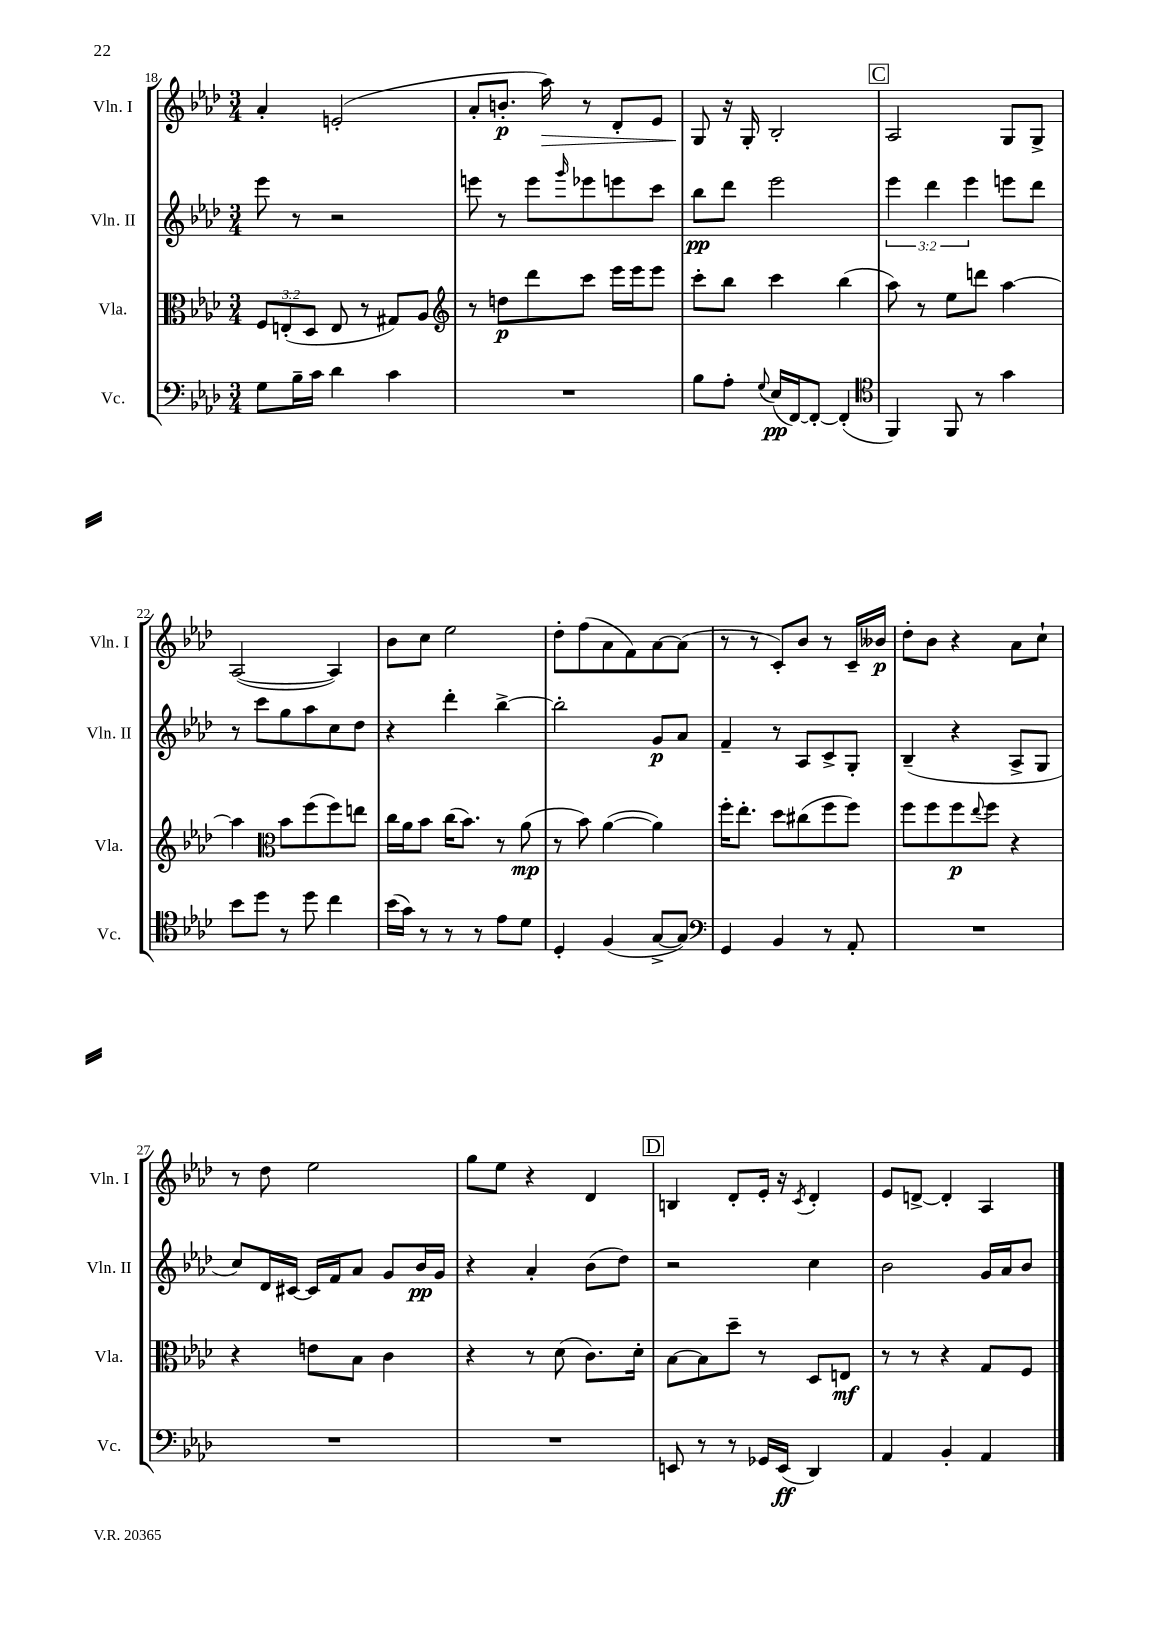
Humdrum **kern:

**kern	**dynam	**kern	**dynam	**kern	**dynam	**kern	**dynam
*part4	*part4	*part3	*part3	*part2	*part2	*part1	*part1
*staff4	*staff4	*staff3	*staff3	*staff2	*staff2	*staff1	*staff1
*I"Vc.	*	*I"Vla.	*	*I"Vln. II	*	*I"Vln. I	*
*I'Vc.	*	*I'Vla.	*	*I'Vln. II	*	*I'Vln. I	*
*clefF4	*	*clefC3	*	*clefG2	*	*clefG2	*
*k[b-e-a-d-]	*	*k[b-e-a-d-]	*	*k[b-e-a-d-]	*	*k[b-e-a-d-]	*
*M3/4	*	*M3/4	*	*M3/4	*	*M3/4	*
=18	=18	=18	=18	=18	=18	=18	=18
8G\L	.	12F/L	.	8eee-\	.	4a-'/	.
.	.	(12En'/	.	.	.	.	.
16B-~\L	.	.	.	8r	.	.	.
.	.	12D-/J	.	.	.	.	.
16c\JJ	.	.	.	.	.	.	.
4d-\	.	8E/	.	2r	.	(2en'/	.
.	.	8r	.	.	.	.	.
4c\	.	8G#X/L)	.	.	.	.	.
.	.	8A-/J	.	.	.	.	.
=19	=19	=19	=19	=19	=19	=19	=19
*	*	*clefG2	*	*	*	*	*
2.r	.	8r	.	8eeen\	.	8a-'/L	.
.	.	8ddn\L	p	8r	.	8.bn'/J	p
.	.	8ddd-\	.	8eee\L	.	.	.
!	!	!	!	!	!	!	!LO:HP:b
.	.	.	.	.	.	16aa-\)	>
.	.	.	.	16qqggg/	.	.	.
.	.	8ccc\J	.	8eee-X\	.	8r	.
.	.	16eee-\LL	.	8eeen\	.	8d-'/L	.
.	.	16eee-\J	.	.	.	.	.
.	.	8eee-\J	.	8ccc\J	.	8e-/J	.
=20	=20	=20	=20	=20	=20	=20	=20
8B-\L	.	8ccc'\L	.	8bb-\L	pp	8G/	.
8A-'\J	.	8bb-\J	.	8ddd-\J	.	16r	]
.	.	.	.	.	.	16G'/	.
8qqG/	.	.	.	.	.	.	.
(16E-/LL	pp	4ccc\	.	2eee-\	.	2B-'/	.
[16FF/J)	.	.	.	.	.	.	.
8FF'/J_	.	.	.	.	.	.	.
(4FF'/]	.	(4bb-\	.	.	.	.	.
!!LO:REH:place=s1:t=C
=21	=21	=21	=21	=21	=21	=21	=21
*clefC4	*	*	*	*	*	*	*
4FF/)	.	8aa-\)	.	6eee-\	.	2A-/	.
.	.	8r	.	.	.	.	.
.	.	.	.	6ddd-\	.	.	.
8FF/	.	8ee-\L	.	.	.	.	.
.	.	.	.	6eee-\	.	.	.
8r	.	8dddn\J	.	.	.	.	.
4g\	.	[4aa-\	.	8eeen\L	.	8G/L	.
.	.	.	.	8ddd-\J	.	8G^/J	.
!!LO:LB:g=z
=22	=22	=22	=22	=22	=22	=22	=22
8b-\L	.	4aa-\]	.	8r	.	([2A-/	.
8dd-\J	.	.	.	8ccc\L	.	.	.
*	*	*clefC3	*	*	*	*	*
8r	.	8b-\L	.	8gg\	.	.	.
8dd-\	.	(8ff\	.	8aa-\	.	.	.
4cc\	.	8ff\)	.	8cc\	.	4A-/])	.
.	.	8een\J	.	8dd-\J	.	.	.
=23	=23	=23	=23	=23	=23	=23	=23
(16b-\LL	.	16cc\LL	.	4r	.	8b-\L	.
16g\JJ)	.	16a-\J	.	.	.	.	.
8r	.	8b-\J	.	.	.	8cc\J	.
8r	.	(16cc\KL	.	4ddd-'\	.	2ee-\	.
.	.	8.b-\J)	.	.	.	.	.
8r	.	.	.	.	.	.	.
8e-\L	.	8r	.	[4bb-^\	.	.	.
8d-\J	.	(8a-\	mp	.	.	.	.
=24	=24	=24	=24	=24	=24	=24	=24
4D-'/	.	8r	.	2bb-'\]	.	8dd-'\L	.
.	.	8b-\)	.	.	.	(8ff\	.
(4F/	.	([4a-\	.	.	.	8a-\	.
.	.	.	.	.	.	8f\)	.
[8G^/L	.	4a-\])	.	8g/L	p	[8a-\	.
8G/J])	.	.	.	8a-/J	.	(8a-\J]	.
=25	=25	=25	=25	=25	=25	=25	=25
*clefF4	*	*	*	*	*	*	*
4GG/	.	16ff'\KL	.	4f~/	.	8r	.
.	.	8.ee-'\J	.	.	.	.	.
.	.	.	.	.	.	8r	.
4BB-/	.	8dd-\L	.	8r	.	8c'/L)	.
.	.	(8cc#X\	.	8A-/L	.	8b-/J	.
8r	.	8ff\	.	8c^/	.	8r	.
8AA-'/	.	8ff\J)	.	8G'/J	.	16c~/LL	.
.	.	.	.	.	.	16b--X/JJ	p
=26	=26	=26	=26	=26	=26	=26	=26
2.r	.	8ff\L	.	(4B-~/	.	8dd-'\L	.
.	.	8ff\	.	.	.	8b-\J	.
.	.	8ff\	p	4r	.	4r	.
.	.	8qqee-/	.	.	.	.	.
.	.	8ff\J	.	.	.	.	.
.	.	4r	.	8A-^/L	.	8a-\L	.
.	.	.	.	8G/J	.	8cc`\J	.
!!LO:LB:g=z
=27	=27	=27	=27	=27	=27	=27	=27
2.r	.	4r	.	8cc/L)	.	8r	.
.	.	.	.	16d-/L	.	8dd-\	.
.	.	.	.	[16c#X/JJ	.	.	.
.	.	8en\L	.	16c#/LL]	.	2ee-\	.
.	.	.	.	16f/J	.	.	.
.	.	8B-\J	.	8a-/J	.	.	.
.	.	4c\	.	8g/L	.	.	.
.	.	.	.	16b-/L	pp	.	.
.	.	.	.	16g/JJ	.	.	.
=28	=28	=28	=28	=28	=28	=28	=28
2.r	.	4r	.	4r	.	8gg\L	.
.	.	.	.	.	.	8ee-\J	.
.	.	8r	.	4a-'/	.	4r	.
.	.	(8d-\	.	.	.	.	.
.	.	8.c\L)	.	(8b-\L	.	4d-/	.
.	.	.	.	8dd-\J)	.	.	.
.	.	16d-'\Jk	.	.	.	.	.
!!LO:REH:place=s1:t=D
=29	=29	=29	=29	=29	=29	=29	=29
8EEn/	.	[8B-\L	.	2r	.	4Bn/	.
8r	.	8B-\]	.	.	.	.	.
8r	.	8dd-~\J	.	.	.	8d-'/L	.
16GG-X/LL	.	8r	.	.	.	16e-'/Jk	.
(16EE/JJ	ff	.	.	.	.	16r	.
.	.	.	.	.	.	8qc/	.
4DD-/)	.	8D-/L	.	4cc\	.	4d-'/	.
.	.	8En/J	mf	.	.	.	.
=30	=30	=30	=30	=30	=30	=30	=30
4AA-/	.	8r	.	2b-\	.	8e-/L	.
.	.	8r	.	.	.	[8dn^/J	.
4BB-'/	.	4r	.	.	.	4d'/]	.
4AA-/	.	8G/L	.	16g/LL	.	4A-/	.
.	.	.	.	16a-/J	.	.	.
.	.	8F/J	.	8b-/J	.	.	.
==	==	==	==	==	==	==	==
*-	*-	*-	*-	*-	*-	*-	*-
